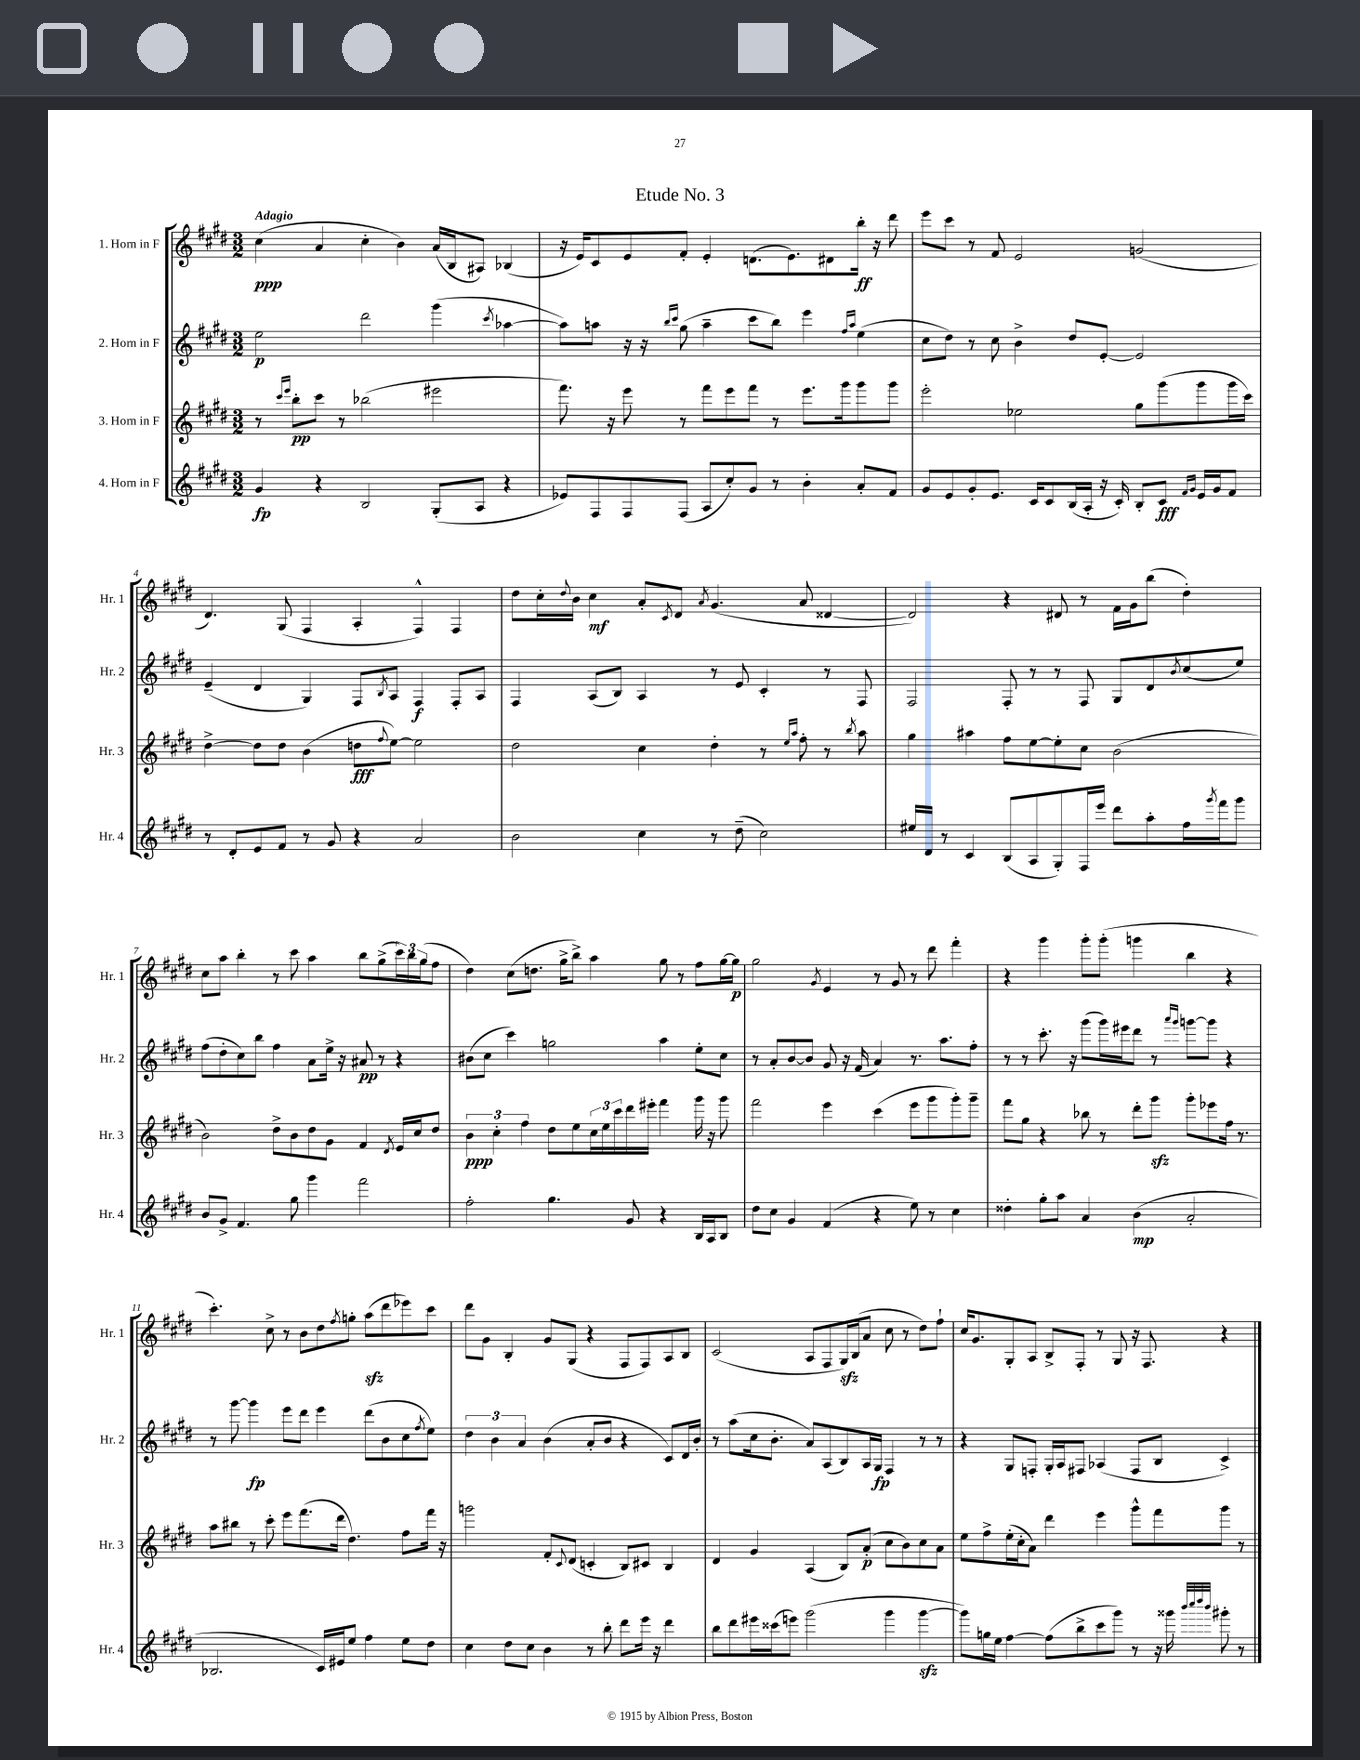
\header { title = "Etude No. 3" }
<<
\new StaffGroup <<
\new Staff = "s0" \with { instrumentName = "1. Horn in F" shortInstrumentName = "Hr. 1" } {
    \clef treble \key e \major \numericTimeSignature \time 3/2 \tempo "Adagio"
    cis''4\ppp( a'4 cis''4-. b'4) a'16( b16 ais8) bes4( |
    r16 e'16) cis'8 e'8 fis'8-. e'4-. d'8.( e'8.) dis'8 b''16-.\ff r16 dis'''8 |
    e'''8 cis'''8 r8 fis'8 e'2 g'2( |
    dis'4.) gis8( fis4 a4-. fis4-^) fis4 |
    dis''8 cis''16-. \appoggiatura { dis''8 } b'16 cis''4\mf a'8-. \acciaccatura { cis'8 } dis'8 \acciaccatura { a'8 } gis'4.( a'8 disis'4~ |
    disis'2) r4 dis'8 r8 fis'16 gis'16 b''8( dis''4-.) |
    cis''8 a''8 b''4-. r8 cis'''8 a''4 b''8 gis''8->( \tuplet 3/2 { cis'''16) b''16 gis''16( } fis''8 |
    dis''4) cis''8( d''8. gis''16-> b''8->) a''4 gis''8 r8 fis''8 gis''16~ gis''16\p |
    gis''2 \acciaccatura { gis'8 } e'4 r8 gis'8 r8 dis'''8 fis'''4-. |
    r4 gis'''4 gis'''8-. gis'''8-.( g'''4 b''4 r4 |
    cis'''4.-.) cis''8-> r8 b'8 dis''8 \acciaccatura { fis''8 } g''8-. a''8\sfz( dis'''8 ees'''8) cis'''8 |
    dis'''8 gis'8 b4-. gis'8 gis8( r4 fis8 fis8) a8 b8 |
    cis'2( a8 fis8 gis16\sfz) b16( a'8 cis''8 r8 dis''8) fis''8-! |
    cis''16 gis'8. gis8-. a8 b8-> fis8-. r8 gis8 r16 fis8. r4 \bar "|." |
}
\new Staff = "s1" \with { instrumentName = "2. Horn in F" shortInstrumentName = "Hr. 2" } {
    \clef treble \key e \major \numericTimeSignature \time 3/2
    e''2\p dis'''2 gis'''4( \acciaccatura { cis'''8 } aes''4~ |
    aes''8) a''8 r16 r16 \grace { b''16 cis'''16 } gis''8( a''4-- cis'''8 b''8) e'''4 \grace { fis''16 a''16 } e''4( |
    cis''8 dis''8) r8 cis''8 b'4-> dis''8 e'8~-. e'2 |
    e'4--( dis'4 gis4) fis8 \acciaccatura { b8 } a8 fis4\f fis8-. a8 |
    fis4 a8( b8) a4 r8 e'8 cis'4-. r8 fis8 |
    fis2 fis8-. r8 r8 fis8 gis8 dis'8 \acciaccatura { b'8 } cis''8( e''8) |
    fis''8( dis''8-. cis''8) b''8 fis''4 a'8 e''16-> r16 ais'8\pp r8 r4 |
    bis'8( cis''8 cis'''4) g''2 a''4 e''8-. cis''8 |
    r8 a'8-. b'8~ b'8 gis'8 r16 fis'16( a'4) r8. a''8. fis''8-. |
    r8 r8 cis'''8.-. r16 gis'''8( gis'''16) eis'''16 dis'''8 r8 \grace { a'''16 gis'''16 } g'''8~ g'''8 r4 |
    r8 gis'''8~ gis'''4\fp e'''8 dis'''8 e'''4 dis'''8( b'8 cis''8 \acciaccatura { fis''8 } e''8) |
    \tuplet 3/2 { dis''4 b'4 a'4 } b'4( a'8-. b'8 r4 cis'8) dis'16 b'16-. |
    r8 a''8( cis''16 b'8.-. a'8) a8( b8) a16 gis16\fp fis4 r8 r8 |
    r4 gis8 f8-. gis16-. a16 fis8 aes4( fis8 b8 cis'4->) \bar "|." |
}
\new Staff = "s2" \with { instrumentName = "3. Horn in F" shortInstrumentName = "Hr. 3" } {
    \clef treble \key e \major \numericTimeSignature \time 3/2
    r8 \grace { cis'''16 e'''16 } b''8-.\pp cis'''8 r8 bes''2( eis'''2 |
    fis'''8.) r16 e'''8 r8 fis'''8 e'''8 fis'''8 r8 e'''8. gis'''16 gis'''8 gis'''8 |
    e'''2-. ees''2 gis''8 gis'''8( gis'''8 gis'''16 cis'''16) |
    dis''4~-> dis''8 dis''8 b'4( d''8\fff \appoggiatura { fis''8 } e''8~) e''2 |
    dis''2 cis''4 dis''4-. r8 \grace { e''16 a''16 } fis''8-. r8 \acciaccatura { b''8 } a''8 |
    gis''4 ais''4 fis''8 e''8~ e''8-. cis''8 b'2( |
    b'2) dis''8-> b'8 dis''8 gis'8 fis'4 \acciaccatura { dis'8 } e'16 cis''16 dis''8 |
    \tuplet 3/2 { b'4\ppp cis''4-. fis''4 } dis''8 e''8 \tuplet 3/2 { cis''16 e''16 cis'''16 } dis'''16 eis'''16-. fis'''4 gis'''16 r16 gis'''8 |
    fis'''2 e'''4 cis'''4( e'''8 gis'''8 gis'''8-.) gis'''8-- |
    fis'''8 gis''8 r4 bes''8 r8 dis'''8-. gis'''8\sfz gis'''8-. ees'''8 fis''16 r8. |
    a''8 bis''8 r8 cis'''8-. e'''8 fis'''8.( dis'''16 dis''4.) fis''8 fis'''16 r16 |
    g'''2 fis'8-. \appoggiatura { cis'8 } dis'8( c'4-. b8) cis'8 b4 |
    dis'4 gis'4 a4( b8) a'8-.\p( cis''8 b'8) cis''8 a'8 |
    e''8 fis''8-> e''16-.( cis''16-. a'8) dis'''4 e'''4 gis'''8-^ fis'''8 gis'''8 r8 \bar "|." |
}
\new Staff = "s3" \with { instrumentName = "4. Horn in F" shortInstrumentName = "Hr. 4" } {
    \clef treble \key e \major \numericTimeSignature \time 3/2
    gis'4\fp r4 b2 gis8-.( a8 r4 |
    ees'8) fis8 fis8 fis8( a8 cis''8-.) gis'8 r8 b'4-. a'8-. fis'8 |
    gis'8 e'8 gis'8-. e'8. cis'16 cis'8 b16( a16-. r16 cis'16-.) b8-. cis'8\fff \grace { fis'16 gis'16 } e'16 gis'16 fis'8 |
    r8 dis'8-. e'8 fis'8 r8 gis'8 r4 a'2 |
    b'2 cis''4 r8 dis''8--( cis''2) |
    eis''16 dis'16 r8 cis'4 b8( a8 gis8-.) fis16 e'''16 dis'''8 a''8-. fis''16 \acciaccatura { gis'''8 } fis'''16 gis'''8 |
    b'8 gis'8-> fis'4. gis''8 gis'''4 fis'''2 |
    fis''2-. gis''4. gis'8 r4 b16 a16 b8 |
    dis''8 cis''8 gis'4 fis'4( r4 e''8) r8 cis''4 |
    disis''4-. gis''8-. a''8 a'4 b'4\mp( a'2-. |
    bes2. cis'16) eis'16 e''8 fis''4 e''8 dis''8 |
    cis''4 dis''8 cis''8 b'4 r8 b''8-. dis'''8 e'''16 r16 dis'''4 |
    b''8 dis'''8 eis'''16 cisis'''16( e'''8) gis'''2( gis'''4 gis'''4~\sfz |
    gis'''8) g''16 e''16 fis''4~ fis''8( b''8-> cis'''8 gis'''8) r8 r16 gisis'''16 \grace { b'''32 cis''''32 dis''''32 b'''32 } gis'''8-. r8 \bar "|." |
}
>>
>>
